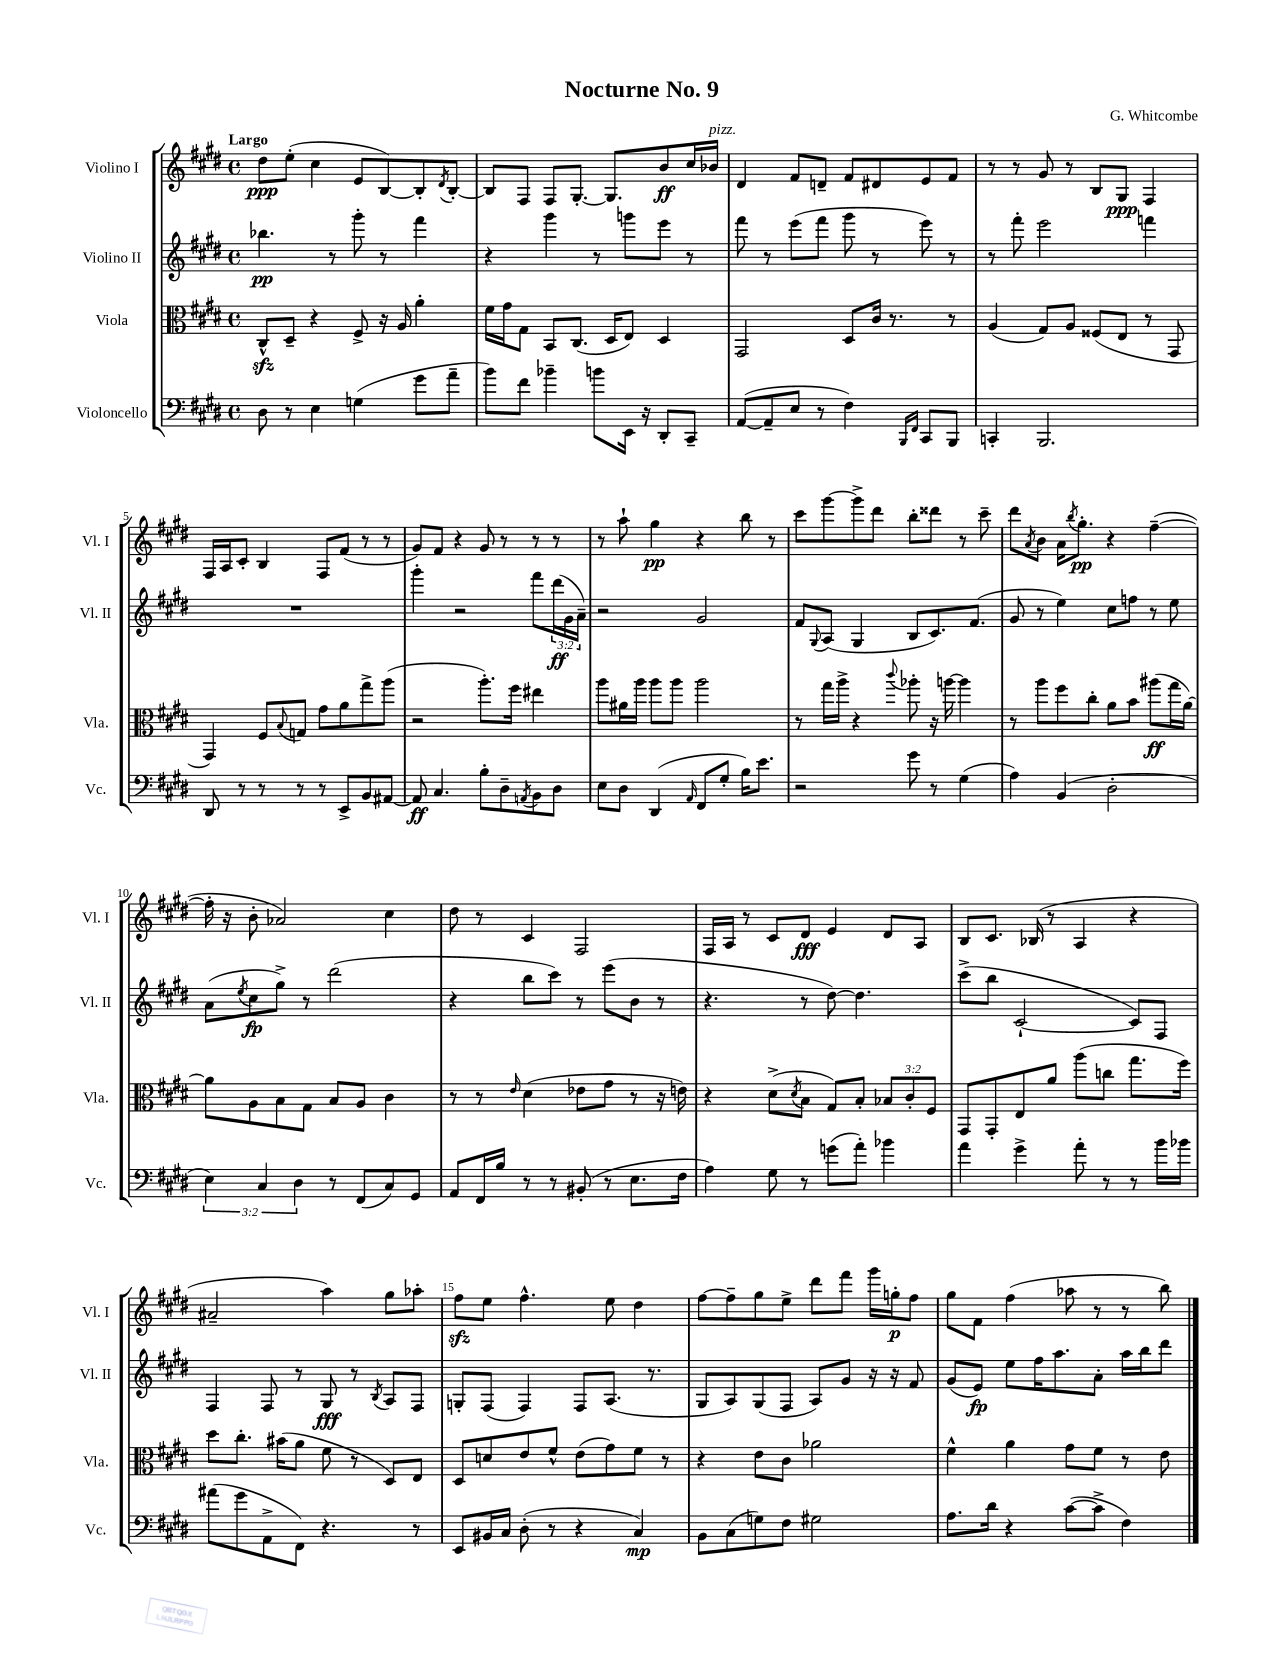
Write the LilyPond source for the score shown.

\header { title = "Nocturne No. 9" composer = "G. Whitcombe" }
<<
\new StaffGroup <<
\new Staff = "s0" \with { instrumentName = "Violino I" shortInstrumentName = "Vl. I" } {
    \clef treble \key e \major \defaultTimeSignature \time 4/4 \tempo "Largo"
    dis''8\ppp e''8-.( cis''4 e'8 b8~) b8-. \acciaccatura { dis'8 } b8~-. |
    b8 fis8 fis8 gis8.~-. gis8. b'8\ff cis''16 bes'16^\markup { \italic "pizz." } |
    dis'4 fis'8 d'8-- fis'8 dis'8 e'8 fis'8 |
    r8 r8 gis'8 r8 b8 gis8\ppp fis4 |
    fis16 a16 cis'8-. b4 fis8 fis'8( r8 r8 |
    gis'8) fis'8 r4 gis'8 r8 r8 r8 |
    r8 a''8-! gis''4\pp r4 b''8 r8 |
    cis'''8 gis'''8~ gis'''8-> dis'''8 b''8-. disis'''8 r8 cis'''8-- |
    dis'''8 \acciaccatura { a'8 } b'8 a'16 \acciaccatura { b''8 } gis''8.-.\pp r4 fis''4~--( |
    fis''16-. r16 b'8-. aes'2) cis''4 |
    dis''8 r8 cis'4 fis2 |
    fis16 a16 r8 cis'8 dis'8\fff e'4 dis'8 a8 |
    b8 cis'8. bes16( r8 a4 r4 |
    ais'2-- a''4) gis''8 aes''8-. |
    fis''8\sfz e''8 fis''4.-^ e''8 dis''4 |
    fis''8~ fis''8-- gis''8 e''8-> dis'''8 fis'''8 gis'''16 g''16-.\p fis''8 |
    gis''8 fis'8 fis''4( aes''8 r8 r8 b''8) \bar "|." |
}
\new Staff = "s1" \with { instrumentName = "Violino II" shortInstrumentName = "Vl. II" } {
    \clef treble \key e \major \defaultTimeSignature \time 4/4 \override Staff.TupletNumber.text = #tuplet-number::calc-fraction-text
    bes''4.\pp r8 gis'''8-. r8 fis'''4 |
    r4 gis'''4 r8 g'''8 e'''8 r8 |
    fis'''8 r8 e'''8( fis'''8 gis'''8 r8 e'''8) r8 |
    r8 fis'''8-. e'''2 f'''4 |
    R1 |
    gis'''4-. r2 fis'''8 \tuplet 3/2 { dis'''16\ff( gis'16 a'16--) } |
    r2 gis'2 |
    fis'8 \appoggiatura { gis8 } a8( gis4 b8 cis'8.) fis'8.( |
    gis'8 r8 e''4) cis''8 f''8 r8 e''8 |
    a'8( \acciaccatura { e''8 } cis''8\fp gis''8->) r8 dis'''2( |
    r4 b''8 cis'''8) r8 e'''8( b'8 r8 |
    r4. r8 dis''8~) dis''4. |
    cis'''8->( b''8 cis'2~-! cis'8) fis8 |
    fis4 fis8 r8 gis8\fff r8 \acciaccatura { b8 } a8 fis8 |
    g8-. fis8( fis4) fis8 a8.( r8. |
    gis8 a8) gis8( fis8 a8) gis'8 r16 r16 fis'8 |
    gis'8( e'8\fp) e''8 fis''16 a''8. a'8-. a''16 b''16 dis'''8 \bar "|." |
}
\new Staff = "s2" \with { instrumentName = "Viola" shortInstrumentName = "Vla." } {
    \clef alto \key e \major \defaultTimeSignature \time 4/4 \override Staff.TupletNumber.text = #tuplet-number::calc-fraction-text
    cis8-^\sfz dis8-- r4 fis8-> r16 a16 a'4-. |
    fis'16 gis'16 gis8 b,8 cis8.( dis16 e8) dis4 |
    gis,2 dis8 cis'16 r8. r8 |
    a4( gis8) a8 fisis8( e8 r8 gis,8 |
    gis,4) fis8 \appoggiatura { b8 } g8 gis'8 a'8 gis''8-> a''8( |
    r2 a''8.-.) fis''16 eis''4 |
    a''8 ais'16 a''16 a''8 a''8 a''2 |
    r8 gis''16 a''16-> r4 \appoggiatura { cis'''8 } aes''8-. r16 a''16~ a''4 |
    r8 a''8 fis''8 cis''8-. a'8 b'8 ais''8\ff( gis''16 a'16~) |
    a'8 a8 b8 gis8 b8 a8 cis'4 |
    r8 r8 \grace { e'16 } dis'4( ees'8 gis'8 r8 r16 e'16) |
    r4 dis'8->( \acciaccatura { dis'8 } b8 gis8) b8-. \tuplet 3/2 { bes8 cis'8-. fis8 } |
    gis,8 gis,8-. e8 a'8 a''8( c''8 gis''8. fis''16) |
    dis''8 cis''8.-. bis'16( a'8 fis'8 r8 dis8) e8 |
    dis8 d'8 e'8 fis'8-^ e'8( gis'8) fis'8 r8 |
    r4 e'8 cis'8 aes'2 |
    fis'4-^ a'4 gis'8 fis'8 r8 e'8 \bar "|." |
}
\new Staff = "s3" \with { instrumentName = "Violoncello" shortInstrumentName = "Vc." } {
    \clef bass \key e \major \defaultTimeSignature \time 4/4 \override Staff.TupletNumber.text = #tuplet-number::calc-fraction-text
    dis8 r8 e4 g4( gis'8 a'8-- |
    b'8) fis'8 bes'4-- b'8 e,16 r16 dis,8-. cis,8-- |
    a,8~( a,8-- e8 r8 fis4) \grace { b,,16 fis,16 } cis,8 b,,8 |
    c,4-. b,,2. |
    dis,8 r8 r8 r8 r8 e,8-> b,8 ais,8~ |
    ais,8\ff cis4. b8-. dis8-- \acciaccatura { a,8 } b,8 dis8 |
    e8 dis8 dis,4( \grace { a,16 } fis,8 gis8-. b16) e'8. |
    r2 gis'8 r8 gis4( |
    a4) b,4( dis2-. |
    \tuplet 3/2 { e4) cis4 dis4 } r8 fis,8( cis8) gis,8 |
    a,8 fis,16 b16 r8 r8 bis,8-.( r8 e8. fis16 |
    a4) gis8 r8 g'8( a'8-.) bes'4 |
    a'4 gis'4-> a'8-. r8 r8 b'16 bes'16 |
    ais'8( gis'8 a,8-> fis,8) r4. r8 |
    e,8 bis,16 cis16 dis8-.( r8 r4 cis4\mp) |
    b,8 cis8( g8) fis8 gis2 |
    a8. dis'16 r4 cis'8~( cis'8-> fis4) \bar "|." |
}
>>
>>
\layout { \context { \Score \override BarNumber.break-visibility = ##(#f #t #t) barNumberVisibility = #(every-nth-bar-number-visible 5) } }
